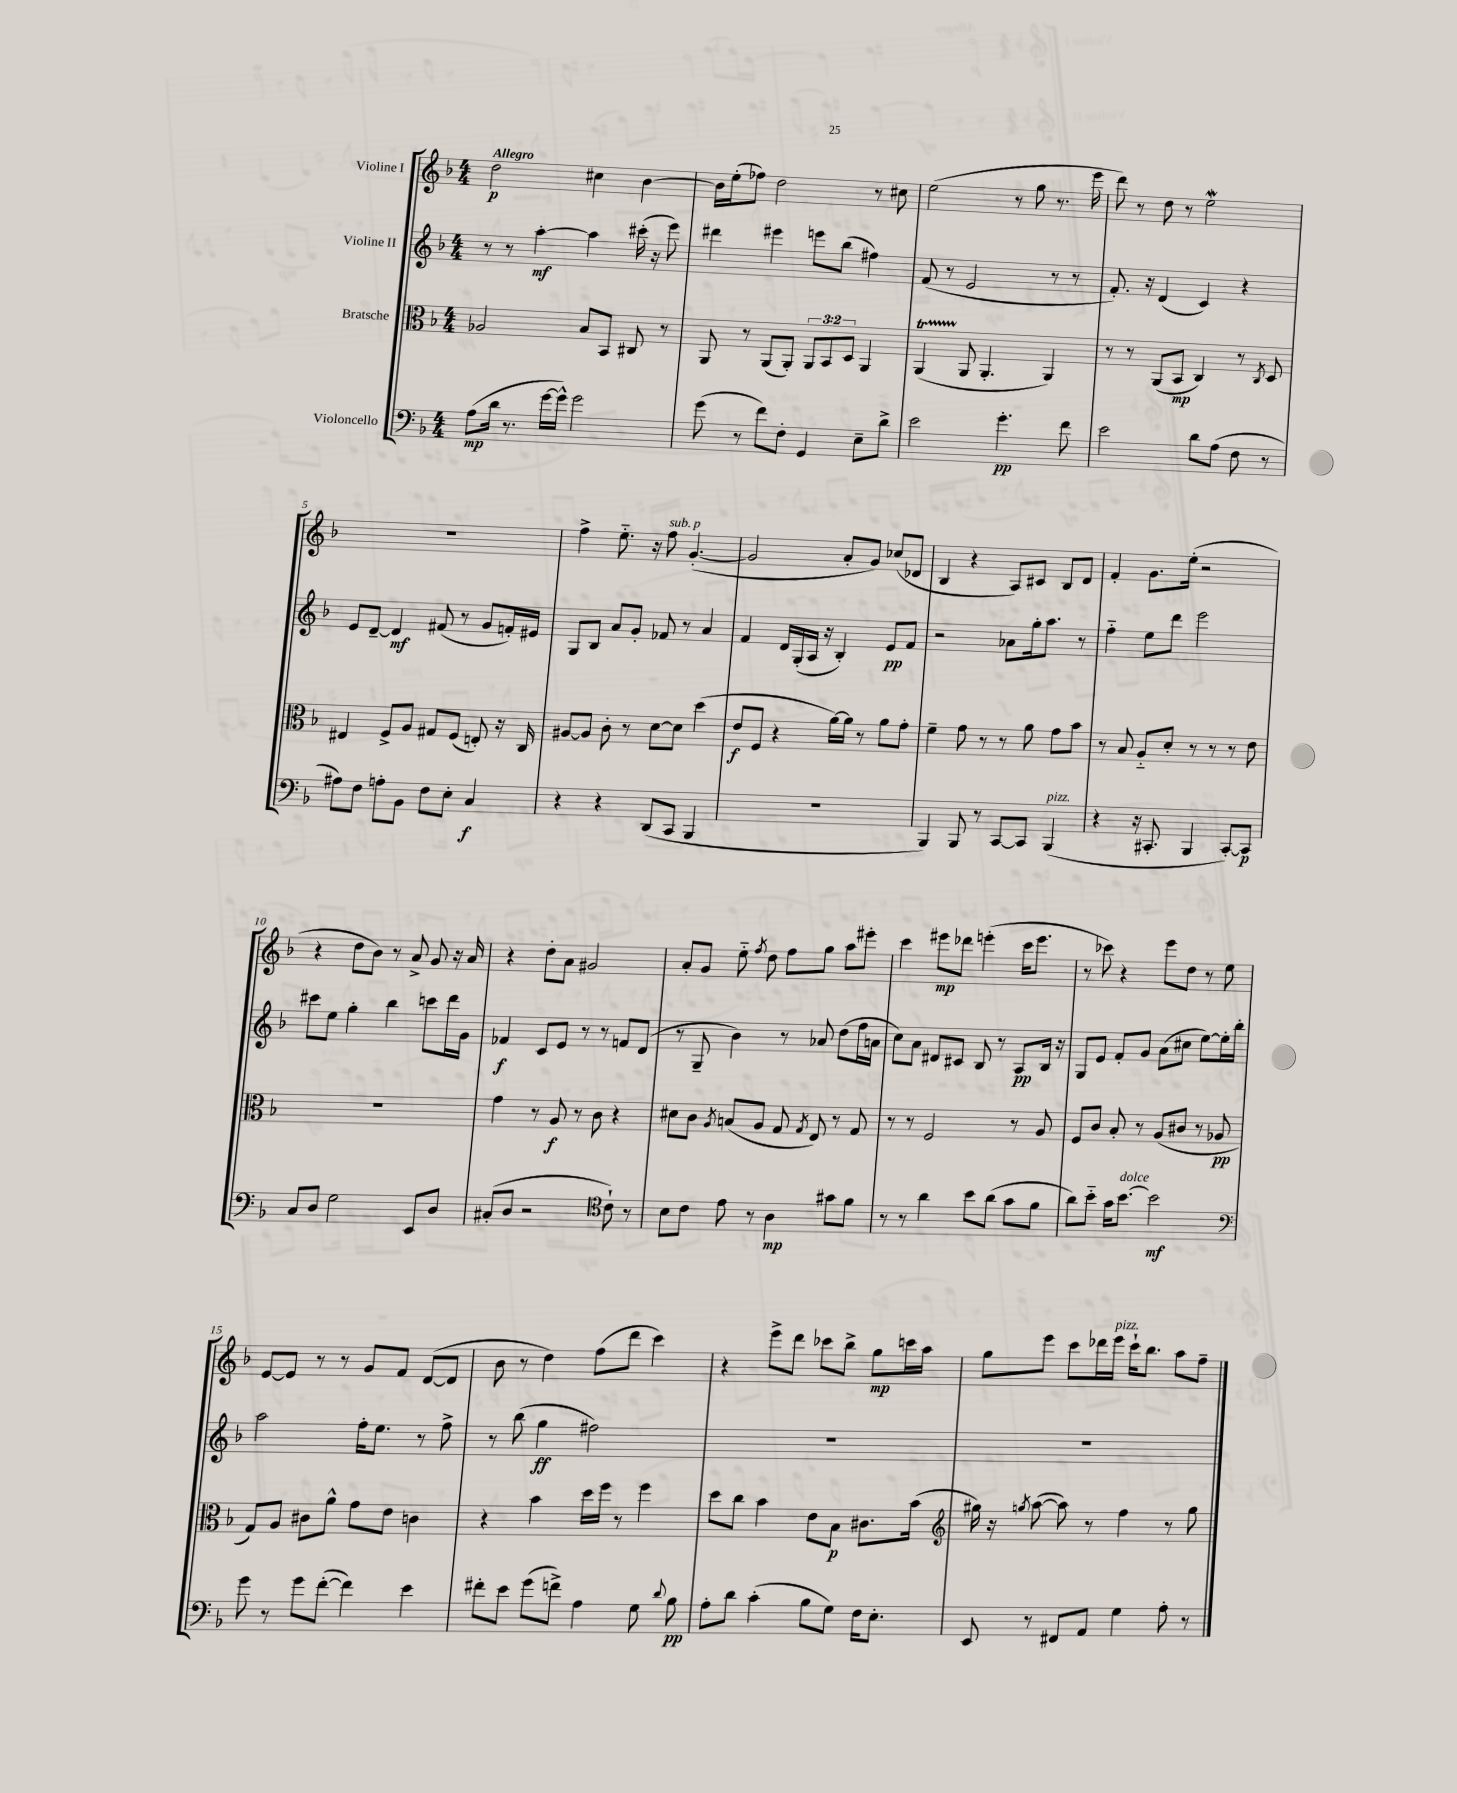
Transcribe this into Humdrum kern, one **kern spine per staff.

**kern	**kern	**kern	**kern
*staff4	*staff3	*staff2	*staff1
*clefF4	*clefC3	*clefG2	*clefG2
*k[b-]	*k[b-]	*k[b-]	*k[b-]
*M4/4	*M4/4	*M4/4	*M4/4
(8A	2A-	8r	2dd
16d	.	8r	.
8.r	.	.	.
.	.	[4aa'	.
[16g	.	.	.
16g^^])	.	.	.
2g	8B-	4aa]	4cc#
.	8BB-	.	.
.	8C#	(16ccc#'	[4b-
.	.	16r	.
.	8r	8eee)	.
=	=	=	=
(8g	8AA	4ddd#	16b-]
.	.	.	(16ee'
8r	8r	.	8ff-)
8f)	(8AA	4eee#	2dd
8F'	8AA')	.	.
4GG	12AA	8eee	.
.	12BB-	.	.
.	.	(8bb-	.
.	12D	.	.
8E~	4AA	4ff#)	8r
8d^	.	.	8cc#
=	=	=	=
2e	(4AA	(8f	(2ee
.	.	8r	.
.	8AA	2e	.
.	4.AA'	.	.
4.g'	.	.	8r
.	.	.	8gg
.	4AA)	8r	8.r
8f	.	8r	.
.	.	.	16eee
=	=	=	=
2e	8r	8.f')	8ddd)
.	8r	.	8r
.	.	16r	.
.	(8AA	(4d	8dd
.	8BB-	.	8r
8d	4C)	4c)	2ee
(8A	.	.	.
8F	8r	4r	.
.	8qC	.	.
8r	8D	.	.
=	=	=	=
8A#)	4E#	8e	1r
8F	.	[8d~	.
8A'	8F^	4d]	.
8BB-	8A	.	.
8F	8G#	(8f#	.
8E'	(8F	8r	.
4C	8E')	8g	.
.	16r	16f')	.
.	16C	16e#	.
=	=	=	=
4r	[8A#	8G	4ff^
.	8A#]	8B-	.
4r	8c'	8a	8.ee'~
.	8r	8g'	.
.	.	.	16r
(8DD	[8d	8f-	8ff
8CC	8d]	8r	([4.g'
4BBB-	(4dd	4a	.
=	=	=	=
1r	8e	4f	2g]
.	8F	.	.
.	4r	16d	.
.	.	(16G'	.
.	.	16A	.
.	.	16r	.
.	[16a)	4B-')	8a'
.	16a]	.	.
.	8r	.	8g)
.	8a	8e	(8cc-
.	8g'	8f	8d-
=	=	=	=
4BBB-)	4f~	2r	4B-
8BBB-	8g	.	4r
8r	8r	.	.
[8CC	8r	8a-	8A)
8CC]	8a	16gg'	8c#
.	.	8.aa	.
(4BBB-	8g	.	8B-
.	8b-	8r	8d
=	=	=	=
4r	8r	4ff'~	4f'
.	8B-	.	.
16r	8A'~	8ee	8.g
8.CC#'	.	.	.
.	8d'	8ddd	.
.	.	.	(16ee'
4BBB-	8r	2eee	2r
.	8r	.	.
[8CC#')	8r	.	.
8CC#]	8e	.	.
=	=	=	=
8C	1r	8ccc#	4r
8D	.	8ee	.
2G	.	4gg'	8dd
.	.	.	8b-)
.	.	4bb-	8r
.	.	.	8a^
8EE	.	8ccc	8g
8D	.	16ddd	16r
.	.	16g	16a
=	=	=	=
(8C#'	4g	4f-	4r
8D	.	.	.
2r	8r	8c	8dd'
.	8A	8e	8a
.	8r	8r	2g#
.	8c	8r	.
*clefC4	*	*	*
8c`)	4r	8f	.
8r	.	(8d	.
=	=	=	=
8B-	8d#	8r	8a'
8c	8c	8G~	8g
.	8qA	.	.
8e	(8B	4b-)	8ee'~
.	.	.	8qff
8r	8A	.	8dd
4A	8G	8r	8ff
.	8qG	.	.
.	8E)	8a-	8gg
8g#	8r	(8dd	8aa
8f	8G	16ff	8eee#'
.	.	16a	.
=	=	=	=
8r	8r	8cc)	4ccc
8r	8r	8a	.
4a	2F	8d#	8eee#
.	.	8c#	8ddd-
8b-	.	8B-	(4eee'
(8a	.	8r	.
8g	8r	8A	16ccc
.	.	.	8.eee
8f	8A	16B-	.
.	.	16r	.
=	=	=	=
8a)	8F	8G	8r
8b-'~	8c	8e	8ccc-)
16g	8B-'	8f'	4r
[8.b-	.	.	.
.	8r	8g	.
2b-]	(8A	(8a	8eee
.	8c#	8cc#	8dd
.	8r	[8ee)	8r
.	8A-	16ee']	8ee
.	.	16bb-'	.
=	=	=	=
*clefF4	*	*	*
8g	8G)	2aa	[8e
8r	8A	.	8e]
8g	8c#	.	8r
([8f'	8a^^	.	8r
4f])	8g	16ff'	8g
.	.	8.ee	.
.	8e	.	8f
4e	4c	8r	([8d
.	.	8ff^	8d]
=	=	=	=
8f#'	4r	8r	8b-
8e	.	(8bb-	8r
(8g	4b-	4gg	4dd)
8f^)	.	.	.
4A	16dd	2ff#)	(8ff
.	16ff	.	.
.	8r	.	8ddd
8G	4ff	.	4ccc)
8qqd	.	.	.
8B-	.	.	.
=	=	=	=
8A'	8dd	1r	4r
8d	8cc	.	.
(4c'	4b-	.	8eee^
.	.	.	8ddd
8B-	8e	.	8ccc-
8G)	8B-	.	8bb-^
16F	8.c#	.	8gg
8.E'	.	.	.
.	.	.	16ccc
.	(16b-	.	16aa
=	=	=	=
*	*clefG2	*	*
8EE	16gg#)	1r	8gg
.	16r	.	.
.	8qgg	.	.
8r	([8aa	.	8eee
8FF#	8aa])	.	8ccc
8AA	8r	.	16ddd-
.	.	.	16eee
4G	4ff	.	16ccc`
.	.	.	8.bb-
8A'	8r	.	8aa
8r	8gg	.	8ff~
==	==	==	==
*-	*-	*-	*-
